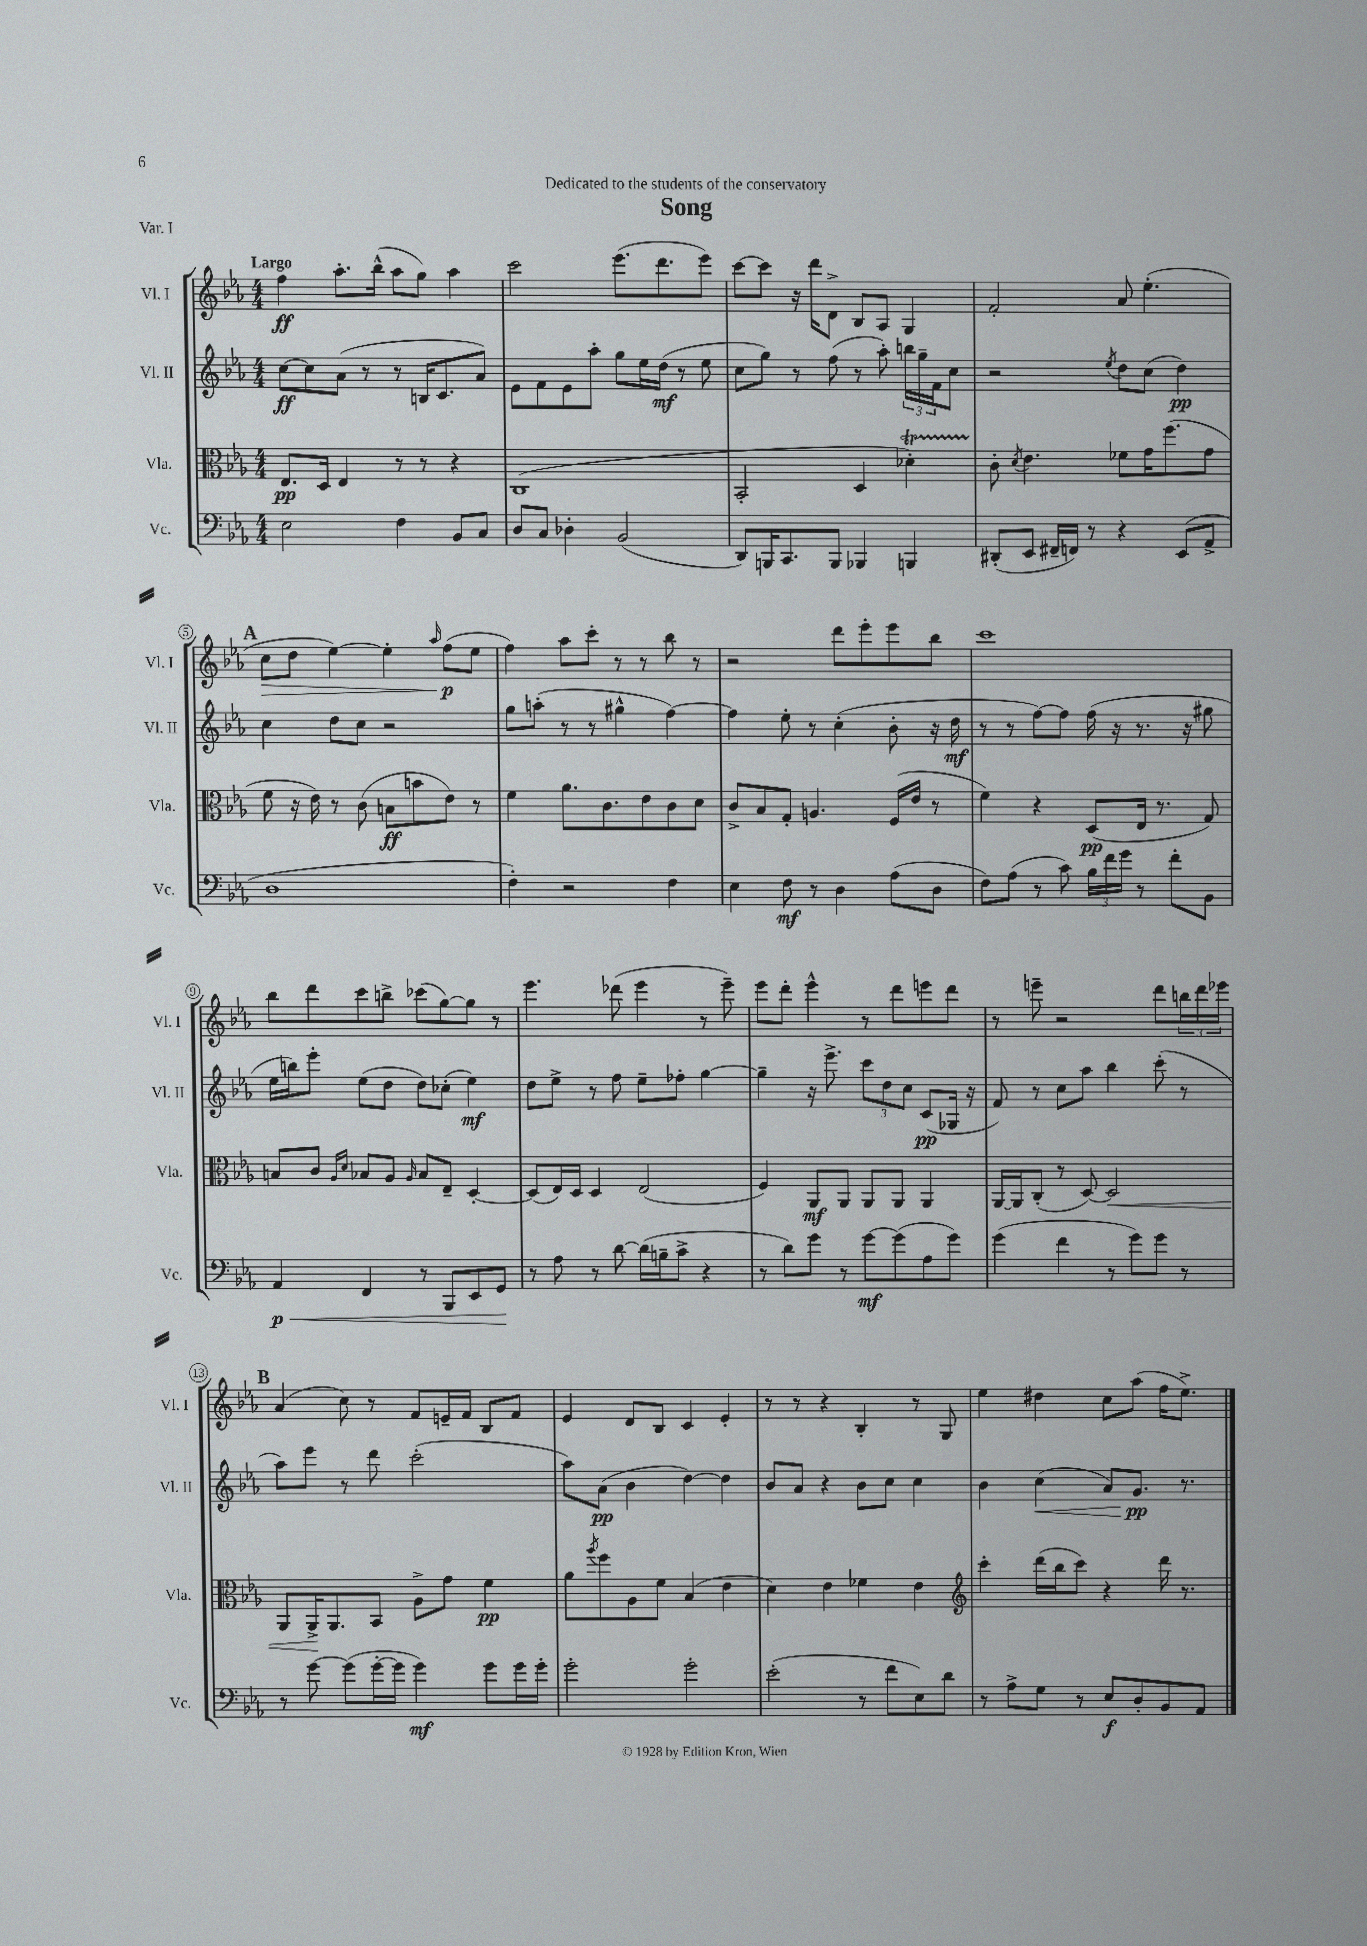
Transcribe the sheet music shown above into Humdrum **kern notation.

**kern	**dynam	**kern	**dynam	**kern	**dynam	**kern	**dynam
*part4	*part4	*part3	*part3	*part2	*part2	*part1	*part1
*staff4	*staff4	*staff3	*staff3	*staff2	*staff2	*staff1	*staff1
*I"Vc.	*	*I"Vla.	*	*I"Vl. II	*	*I"Vl. I	*
*I'Vc.	*	*I'Vla.	*	*I'Vl. II	*	*I'Vl. I	*
*clefF4	*	*clefC3	*	*clefG2	*	*clefG2	*
*k[b-e-a-]	*	*k[b-e-a-]	*	*k[b-e-a-]	*	*k[b-e-a-]	*
*M4/4	*	*M4/4	*	*M4/4	*	*M4/4	*
=1	=1	=1	=1	=1	=1	=1	=1
!	!	!	!	!	!	!LO:TX:a:B:t=Largo	!
2E-\	.	8.E-/L	pp	[8cc\L	ff	4ff\	ff
.	.	.	.	8cc\]	.	.	.
.	.	16D/Jk	.	.	.	.	.
.	.	4E-/	.	(8a-\J	.	8.aa-'\L	.
.	.	.	.	8r	.	.	.
.	.	.	.	.	.	(16bb-^^\Jk	.
4F\	.	8r	.	8r	.	8aa-\L	.
.	.	8r	.	16Bn/KL	.	8gg\J)	.
.	.	.	.	8.c/	.	.	.
8BB-/L	.	4r	.	.	.	4aa-\	.
8C/J	.	.	.	8a-/J)	.	.	.
=2	=2	=2	=2	=2	=2	=2	=2
8D/L	.	(1C	.	8e-\L	.	2ccc\	.
8C/J	.	.	.	8f\	.	.	.
4D-X'\	.	.	.	8e-\	.	.	.
.	.	.	.	8aa-'\J	.	.	.
(2BB-/	.	.	.	8gg\L	.	(8.eee-\L	.
.	.	.	.	16ee-\L	.	.	.
.	.	.	.	(16dd\JJ	mf	8.ddd\	.
.	.	.	.	8r	.	.	.
.	.	.	.	8ee-\	.	8eee-\J)	.
=3	=3	=3	=3	=3	=3	=3	=3
8DD/L)	.	2BB-'/	.	8cc\L	.	[8ccc\L	.
16BBBn/K	.	.	.	8gg\J)	.	8ccc\J]	.
8.CC/	.	.	.	.	.	.	.
.	.	.	.	8r	.	16r	.
.	.	.	.	.	.	16ddd\KL	.
8BBB/J	.	.	.	(8ff\	.	8d^\J	.
4BBB-X/	.	4D/	.	8r	.	8B-/L	.
.	.	.	.	8aa-'\)	.	8A-/J	.
4BBBn/	.	4d-XT'\)	.	24bbn\LL	.	4G/	.
.	.	.	.	24gg~\	.	.	.
.	.	.	.	24f\J	.	.	.
.	.	.	.	8cc\J	.	.	.
=4	=4	=4	=4	=4	=4	=4	=4
(8DD#X'/L	.	8c'\	.	2r	.	2f'/	.
.	.	8qd/	.	.	.	.	.
8EE-/J	.	4.e-\	.	.	.	.	.
16FF#X~/LL	.	.	.	.	.	.	.
16FFn/JJ)	.	.	.	.	.	.	.
8r	.	.	.	.	.	.	.
.	.	.	.	8qee-/	.	.	.
4r	.	8f-X\L	.	8dd\L	.	8a-/	.
.	.	16g\K	.	(8cc\J	.	(4.ee-'\	.
.	.	(8.ff\	.	.	.	.	.
(8EE-/L	.	.	.	4dd\)	pp	.	.
8AA-^/J	.	8g\J	.	.	.	.	.
!!LO:LB:g=z
!!LO:REH:place=s1:t=A
=5	=5	=5	=5	=5	=5	=5	=5
!	!	!	!	!	!	!	!LO:HP:b
1D	.	8f\	.	4cc\	.	8cc\L	>
.	.	16r	.	.	.	8dd\J	.
.	.	16e-\)	.	.	.	.	.
.	.	8r	.	8dd\L	.	[4ee-\)	.
.	.	(8c\	.	8cc\J	.	.	.
.	.	8Bn\L	ff	2r	.	4ee-'\]	.
.	.	8bn\	.	.	.	.	.
.	.	.	.	.	.	16qqaa-/	.
.	.	8e-\J)	.	.	.	(8ff\L	p
.	.	8r	.	.	.	8ee-\J	]
=6	=6	=6	=6	=6	=6	=6	=6
4F'\)	.	4f\	.	8gg\L	.	4ff\)	.
.	.	.	.	(8aan'\J	.	.	.
2r	.	8.a-\L	.	8r	.	8aa-\L	.
.	.	.	.	8r	.	8ccc'\J	.
.	.	8.c\	.	.	.	.	.
.	.	.	.	4gg#X^^\	.	8r	.
.	.	8e-\	.	.	.	8r	.
4F\	.	8c\	.	[4ff\)	.	8bb-\	.
.	.	8d\J	.	.	.	8r	.
=7	=7	=7	=7	=7	=7	=7	=7
4E-\	.	8c^/L	.	4ff\]	.	2r	.
.	.	8B-/	.	.	.	.	.
8F\	mf	8G'/J	.	8ee-'\	.	.	.
8r	.	4.An/	.	8r	.	.	.
4D\	.	.	.	(4cc'\	.	8ddd\L	.
.	.	.	.	.	.	8eee-'\	.
(8A-\L	.	(16F/LL	.	8b-'\	.	8eee-\	.
.	.	16e-/JJ	.	.	.	.	.
8D\J	.	8r	.	16r	.	8bb-\J	.
.	.	.	.	16dd\	mf	.	.
=8	=8	=8	=8	=8	=8	=8	=8
8F\L)	.	4f\)	.	8r	.	1ccc	.
(8A-\J	.	.	.	8r	.	.	.
8r	.	4r	.	[8ff\L)	.	.	.
8c\)	.	.	.	8ff\J]	.	.	.
24B-\LL	.	(8D/L	pp	(16ff\	.	.	.
24f\	.	.	.	.	.	.	.
.	.	.	.	16r	.	.	.
24g\JJ	.	.	.	.	.	.	.
8r	.	16E-/Jk	.	8.r	.	.	.
.	.	8.r	.	.	.	.	.
8f'\L	.	.	.	.	.	.	.
.	.	.	.	16r	.	.	.
8BB-\J	.	8G/)	.	8gg#X\	.	.	.
!!LO:LB:g=z
=9	=9	=9	=9	=9	=9	=9	=9
!	!LO:HP:b	!	!	!	!	!	!
4AA-/	< p	8Bn/L	.	16ee-\LL	.	8bb-\L	.
.	.	.	.	16bbn\J)	.	.	.
.	.	8c/J	.	8eee-'\J	.	8ddd\	.
.	.	16qqA-/LL	.	.	.	.	.
.	.	16qqd/JJ	.	.	.	.	.
4FF/	.	8B-X/L	.	(8ee-\L	.	8ccc\	.
.	.	8A-/J	.	8dd\J	.	8bbn^\J	.
.	.	16qqA-/	.	.	.	.	.
8r	.	8B-/L	.	8dd\L)	.	(8ccc-X\L	.
8BBB-/L	.	8E-~/J	.	(8cc-X'\J	.	[8gg\)	.
8EE-/	.	[4D'/	.	4ee-\)	mf	8gg\J]	.
8GG/J	.	.	.	.	.	8r	.
.	[	.	.	.	.	.	.
=10	=10	=10	=10	=10	=10	=10	=10
8r	.	(8D/L]	.	8dd\L	.	4.eee-\	.
8A-\	.	16E-/L)	.	8ee-^\J	.	.	.
.	.	16D/JJ	.	.	.	.	.
8r	.	4D/	.	8r	.	.	.
[8d\	.	.	.	8ff\	.	(8ddd-X\	.
(16d\LL]	.	(2E-/	.	8ee-~\L	.	4eee-\	.
16Bn~\J	.	.	.	.	.	.	.
8c^\J	.	.	.	8ff-X'\J	.	.	.
4r	.	.	.	[4gg\	.	8r	.
.	.	.	.	.	.	8eee-~\)	.
=11	=11	=11	=11	=11	=11	=11	=11
8r	.	4F/)	.	4gg~\]	.	8eee-\L	.
8d\L)	.	.	.	.	.	8ddd'\J	.
8g\J	.	8AA-/L	mf	16r	.	4eee-^^\	.
.	.	.	.	8.eee-^\	.	.	.
8r	.	8AA-/J	.	.	.	.	.
[8g\L	mf	8AA-/L	.	12ccc\L	.	8r	.
.	.	.	.	12dd\	.	.	.
(8g\]	.	8AA-/J	.	.	.	8ddd\L	.
.	.	.	.	12cc\J	.	.	.
8A-\	.	4AA-/	.	(8c/L	pp	8eeen\	.
8g\J)	.	.	.	16G-X/Jk	.	8ddd\J	.
.	.	.	.	16r	.	.	.
=12	=12	=12	=12	=12	=12	=12	=12
(4g\	.	[16AA-/LL	.	8f/)	.	8r	.
.	.	16AA-/J]	.	.	.	.	.
.	.	(8C'/J	.	8r	.	8eeen~\	.
4f\	.	8r	.	8cc\L	.	2r	.
.	.	[8D/)	.	8aa-\J	.	.	.
!	!	!	!LO:HP:b	!	!	!	!
8r	.	2D/]	<	4bb-\	.	.	.
8g\L)	.	.	.	.	.	.	.
8g\J	.	.	.	(8ccc'\	.	8ddd\L	.
8r	.	.	.	8r	.	24bbn\L	.
.	.	.	.	.	.	24ddd\	.
.	.	.	.	.	.	24eee-X\JJ	.
!!LO:LB:g=z
!!LO:REH:place=s1:t=B
=13	=13	=13	=13	=13	=13	=13	=13
8r	.	8AA-/L	.	8aa-\L)	.	(4a-/	.
[8g\	.	16AA-^/K	.	8eee-\J	.	.	.
.	.	8.AA-/	[	.	.	.	.
(8g\L]	.	.	.	8r	.	8cc\)	.
[16g'\L	.	8BB-/J	.	8ddd\	.	8r	.
16g\JJ]	.	.	.	.	.	.	.
4g\)	mf	8A-^\L	.	(2ccc'\	.	8f/L	.
.	.	8g\J	.	.	.	16en~/L	.
.	.	.	.	.	.	16f/JJ	.
8g\L	.	4f\	pp	.	.	8B-/L	.
16g\L	.	.	.	.	.	8f/J	.
16g'\JJ	.	.	.	.	.	.	.
=14	=14	=14	=14	=14	=14	=14	=14
2g'\	.	8a-\L	.	8aa-\L)	.	4e-/	.
.	.	8qaa-/	.	.	.	.	.
.	.	8ff\	.	(8a-\J	pp	.	.
.	.	8A-\	.	4b-\	.	8d/L	.
.	.	8f\J	.	.	.	8B-/J	.
2g'\	.	(4B-/	.	[4dd\)	.	4c/	.
.	.	4e-\	.	4dd\]	.	4e-'/	.
=15	=15	=15	=15	=15	=15	=15	=15
(2e-'\	.	4d\)	.	8b-/L	.	8r	.
.	.	.	.	8a-/J	.	8r	.
.	.	4e-\	.	4r	.	4r	.
8r	.	4f-X\	.	8b-\L	.	4B-'/	.
8f\L	.	.	.	8cc\J	.	.	.
8E-\)	.	4e-\	.	4cc\	.	8r	.
8d\J	.	.	.	.	.	8G/	.
=16	=16	=16	=16	=16	=16	=16	=16
*	*	*clefG2	*	*	*	*	*
8r	.	4ccc'\	.	4b-\	.	4ee-\	.
8A-^\L	.	.	.	.	.	.	.
!	!	!	!	!	!LO:HP:b	!	!
8G\J	.	(16ddd\LL	.	(4cc\	<	4dd#X\	.
.	.	16bb-\J	.	.	.	.	.
8r	.	8ccc\J)	.	.	.	.	.
8E-/L	f	4r	.	8a-/L)	.	8cc\L	.
8D'/	.	.	.	8.g/J	pp	(8aa-\J	.
8BB-/	.	16ddd\	.	.	.	16ff\KL	.
.	.	8.r	.	8.r	[	8.ee-^\J)	.
8AA-/J	.	.	.	.	.	.	.
==	==	==	==	==	==	==	==
*-	*-	*-	*-	*-	*-	*-	*-
